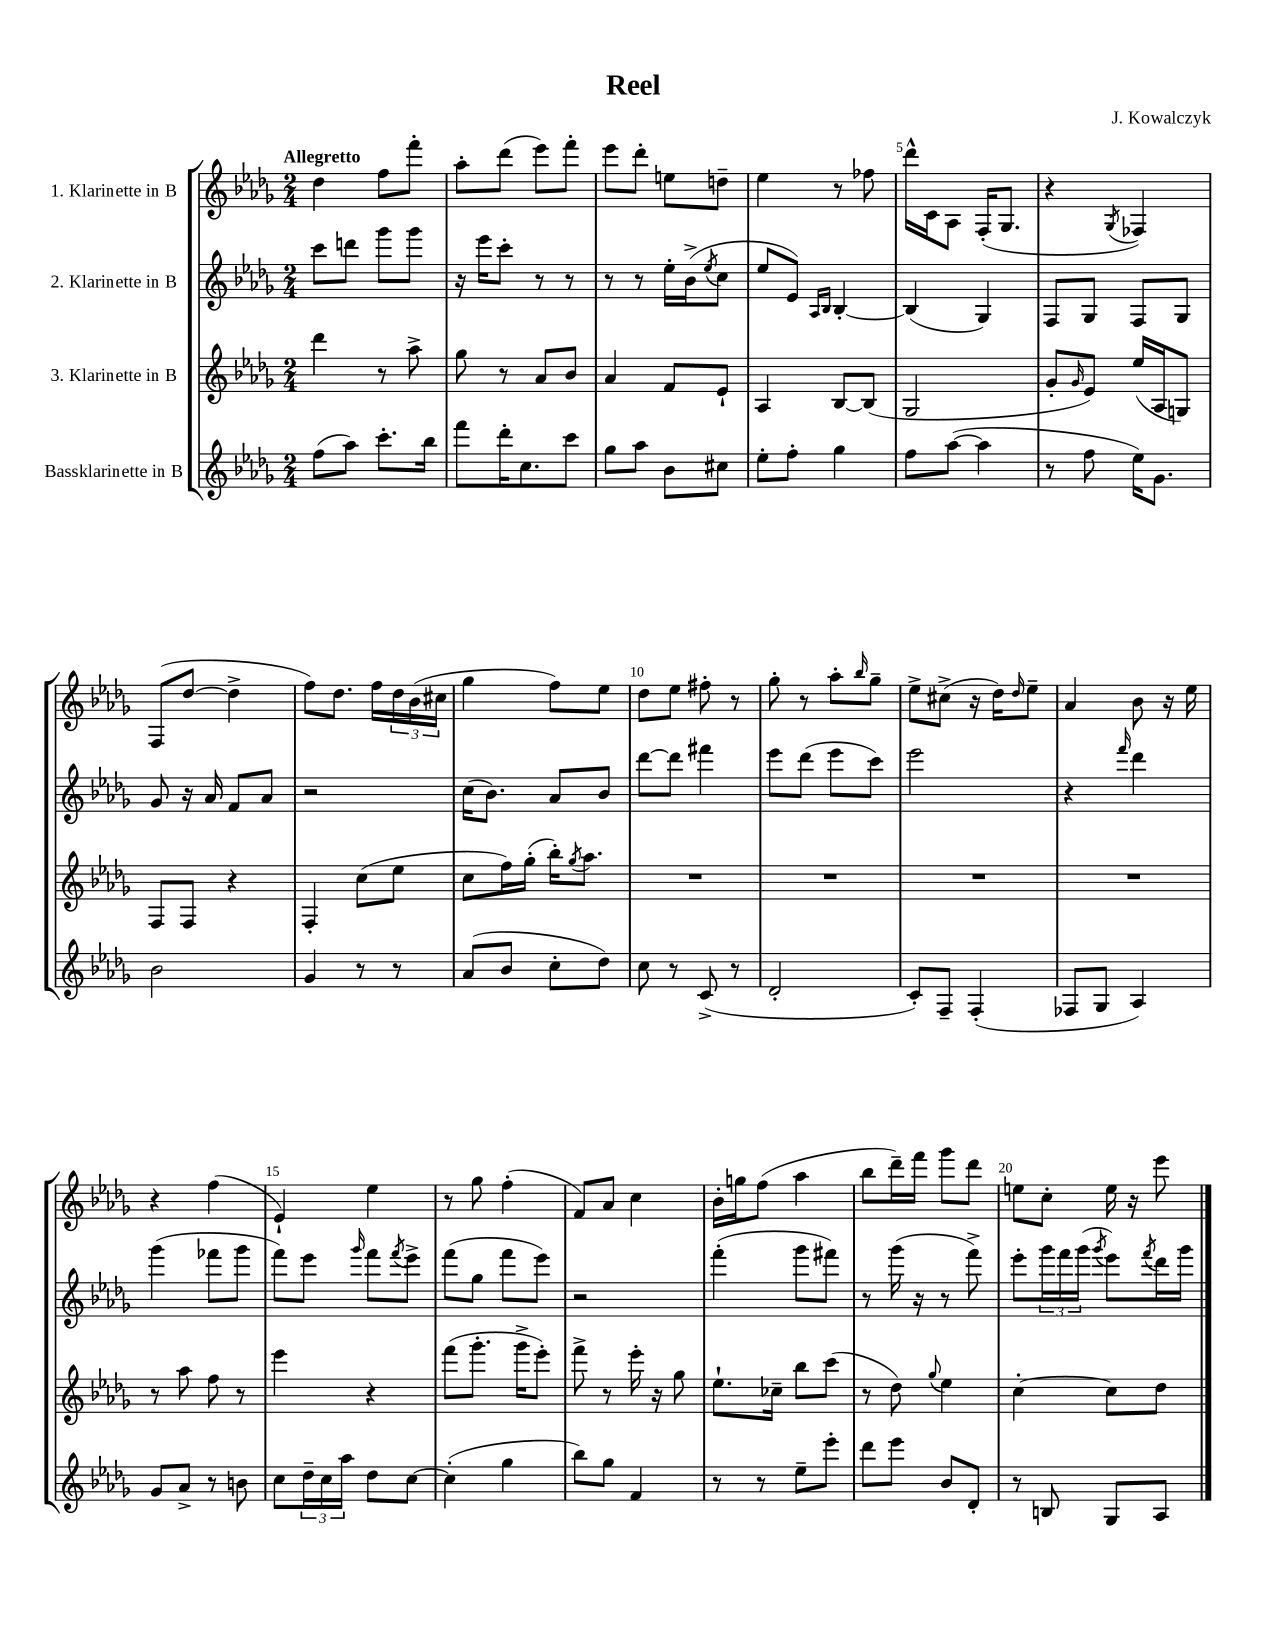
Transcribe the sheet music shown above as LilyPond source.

\header { title = "Reel" composer = "J. Kowalczyk" }
<<
\new StaffGroup <<
\new Staff = "s0" \with { instrumentName = "1. Klarinette in B" } {
    \clef treble \key des \major \numericTimeSignature \time 2/4 \tempo "Allegretto"
    des''4 f''8 f'''8-. |
    aes''8-. des'''8( ees'''8) f'''8-. |
    ees'''8 des'''8-. e''8 d''8-- |
    ees''4 r8 fes''8 |
    des'''16-^ c'16 aes8 f16-.( ges8. |
    r4 \acciaccatura { ges8 } fes4) |
    f8( des''8~ des''4-> |
    f''8) des''8. f''16 \tuplet 3/2 { des''16 bes'16( cis''16 } |
    ges''4 f''8) ees''8 |
    des''8 ees''8 fis''8-. r8 |
    ges''8-. r8 aes''8-. \grace { bes''16 } ges''8-- |
    ees''8-> cis''8->( r16 des''16) \grace { des''16 } ees''8-- |
    aes'4 bes'8 r16 ees''16 |
    r4 f''4( |
    ees'4-!) ees''4 |
    r8 ges''8 f''4-.( |
    f'8) aes'8 c''4 |
    bes'16-. g''16 f''8( aes''4 |
    bes''8 des'''16--) f'''16 ges'''8 des'''8 |
    e''8 c''8-. e''16 r16 ees'''8 \bar "|." |
}
\new Staff = "s1" \with { instrumentName = "2. Klarinette in B" } {
    \clef treble \key des \major \numericTimeSignature \time 2/4
    c'''8 d'''8 ges'''8 ges'''8 |
    r16 ees'''16 c'''8-. r8 r8 |
    r8 r8 ees''16-. bes'16->( \acciaccatura { ees''8 } c''8 |
    ees''8 ees'8) \grace { aes16 bes16 } bes4~-. |
    bes4( ges4) |
    f8 ges8 f8 ges8 |
    ges'8 r16 aes'16 f'8 aes'8 |
    r2 |
    c''16( bes'8.) aes'8 bes'8 |
    des'''8~ des'''8 fis'''4 |
    ees'''8 des'''8( ees'''8 c'''8) |
    ees'''2 |
    r4 \grace { f'''16 } des'''4 |
    ges'''4( fes'''8 ges'''8 |
    f'''8) ees'''8 \grace { ges'''16 } f'''8 \acciaccatura { f'''8 } ees'''8-> |
    f'''8( ges''8 f'''8 ees'''8) |
    r2 |
    f'''4-.( ges'''8 fis'''8) |
    r8 ges'''16( r16 r8 f'''8->) |
    ees'''8-. \tuplet 3/2 { ges'''16 f'''16 ges'''16( } \acciaccatura { ges'''8 } ees'''8) \acciaccatura { f'''8 } des'''16 ges'''16 \bar "|." |
}
\new Staff = "s2" \with { instrumentName = "3. Klarinette in B" } {
    \clef treble \key des \major \numericTimeSignature \time 2/4
    des'''4 r8 aes''8-> |
    ges''8 r8 aes'8 bes'8 |
    aes'4 f'8 ees'8-! |
    aes4 bes8~ bes8( |
    ges2 |
    ges'8-. \grace { ges'16 } ees'8) ees''16( aes16 g8) |
    f8 f8 r4 |
    f4-. c''8( ees''8 |
    c''8 f''16) ges''16-.( bes''16-.) \acciaccatura { ges''8 } aes''8. |
    R2 |
    R2 |
    R2 |
    R2 |
    r8 aes''8 f''8 r8 |
    ees'''4 r4 |
    f'''8( ges'''8.-. ges'''16-> ees'''8-.) |
    f'''8-> r8 ees'''16-. r16 ges''8 |
    ees''8.-! ces''16-- bes''8 c'''8( |
    r8 des''8) \appoggiatura { ges''8 } ees''4 |
    c''4~-. c''8 des''8 \bar "|." |
}
\new Staff = "s3" \with { instrumentName = "Bassklarinette in B" } {
    \clef treble \key des \major \numericTimeSignature \time 2/4
    f''8( aes''8) c'''8.-. bes''16 |
    f'''8 des'''16-. c''8. c'''8 |
    ges''8 aes''8 bes'8 cis''8 |
    ees''8-. f''8-. ges''4 |
    f''8 aes''8~( aes''4 |
    r8 f''8 ees''16) ges'8. |
    bes'2 |
    ges'4 r8 r8 |
    aes'8( bes'8 c''8-. des''8) |
    c''8 r8 c'8->( r8 |
    des'2-. |
    c'8-.) f8-- f4-.( |
    fes8 ges8 aes4) |
    ges'8 aes'8-> r8 b'8 |
    c''8 \tuplet 3/2 { des''16-- c''16 aes''16 } des''8 c''8~ |
    c''4-.( ges''4 |
    bes''8) ges''8 f'4 |
    r8 r8 ees''8-- ees'''8-. |
    des'''8 ees'''8 bes'8 des'8-. |
    r8 b8 ges8 aes8 \bar "|." |
}
>>
>>
\layout { \context { \Score \override BarNumber.break-visibility = ##(#f #t #t) barNumberVisibility = #(every-nth-bar-number-visible 5) } }
